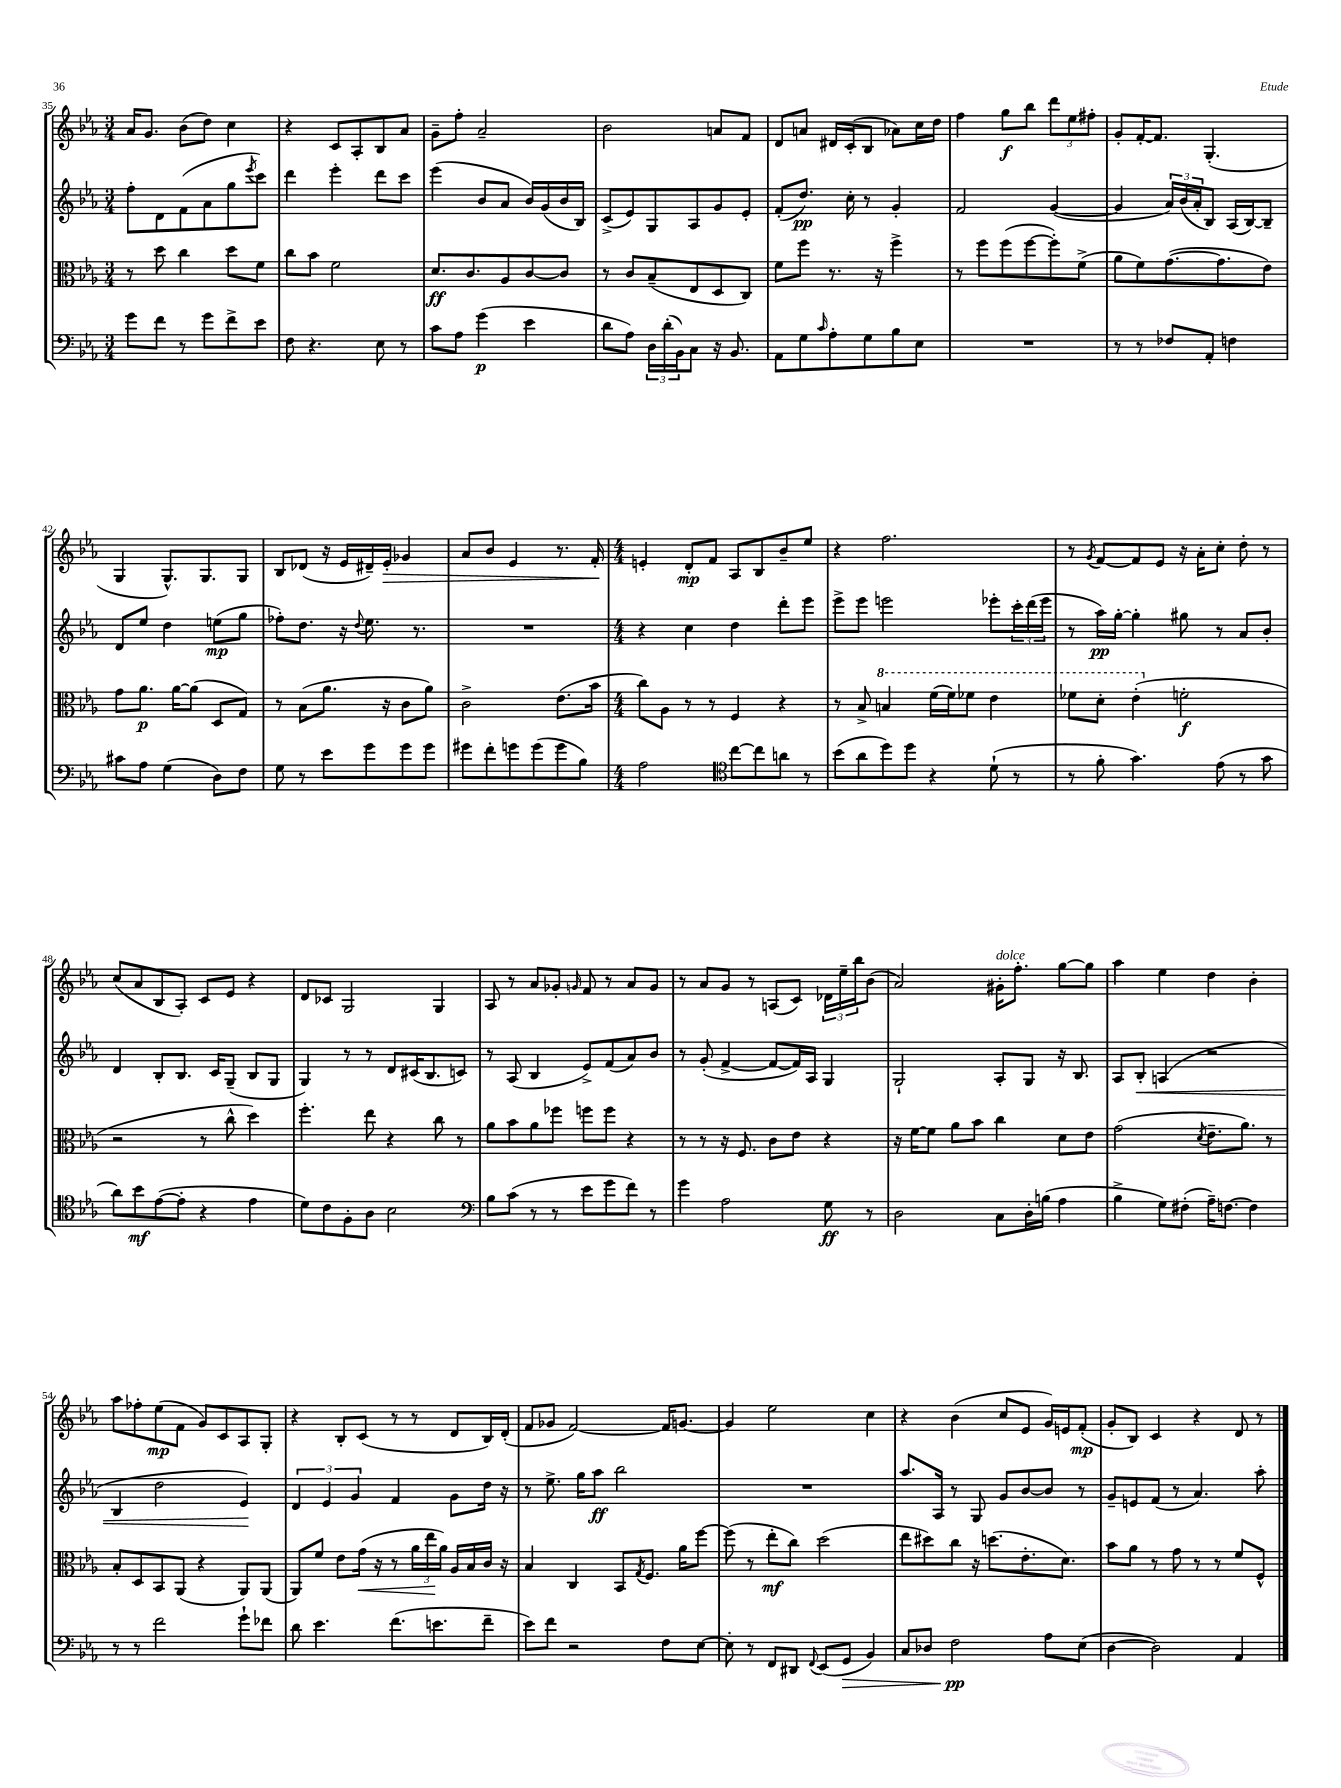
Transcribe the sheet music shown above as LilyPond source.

<<
\new StaffGroup <<
\new Staff = "s0" {
    \clef treble \key ees \major \numericTimeSignature \time 3/4
    aes'16 g'8. bes'8( d''8) c''4 |
    r4 c'8 aes8-. bes8 aes'8 |
    g'8-- f''8-. aes'2-- |
    bes'2 a'8 f'8 |
    d'8 a'8 dis'16 c'16-.( bes8 aes'8) c''16 d''16 |
    f''4 g''8\f bes''8 \tuplet 3/2 { d'''8 ees''8 fis''8-. } |
    g'8-. f'16~-. f'8. g4.-.( |
    g4 g8.-^) g8. g8 |
    bes8 des'8( r16 ees'16 dis'16--) ees'16-.\> ges'4 |
    aes'8 bes'8 ees'4 r8. f'16-.\! |
    \numericTimeSignature \time 4/4 e'4-. d'8-.\mp f'8 aes8 bes8 bes'8-- ees''8 |
    r4 f''2. |
    r8 \acciaccatura { g'8 } f'8~ f'8 ees'8 r16 aes'16-. c''8-. d''8-. r8 |
    c''8( aes'8 bes8 aes8-.) c'8 ees'8 r4 |
    d'8 ces'8 g2 g4 |
    aes8 r8 aes'8 ges'8-. \grace { g'16 } f'8 r8 aes'8 g'8 |
    r8 aes'8 g'8 r8 a8( c'8) \tuplet 3/2 { des'16 ees''16-- bes''16 } bes'8( |
    aes'2) gis'16-.^\markup { \italic "dolce" } f''8.-. g''8~ g''8 |
    aes''4 ees''4 d''4 bes'4-. |
    aes''8 fes''8-. ees''8\mp( f'8 g'8) c'8 aes8 g8-. |
    r4 bes8-. c'8( r8 r8 d'8 bes16) d'16-.( |
    f'8 ges'8 f'2~) f'16 g'8.~ |
    g'4 ees''2 c''4 |
    r4 bes'4( c''8 ees'8 g'16) e'16 f'8-.\mp( |
    g'8-. bes8) c'4 r4 d'8 r8 \bar "|." |
}
\new Staff = "s1" {
    \clef treble \key ees \major \numericTimeSignature \time 3/4
    f''8-. d'8 f'8( aes'8 g''8 \acciaccatura { ees'''8 } c'''8) |
    d'''4 ees'''4-. d'''8 c'''8 |
    ees'''4( bes'8 aes'8 bes'16) g'16( bes'16 bes16) |
    c'8->( ees'8) g8 aes8 g'8 ees'8-. |
    f'8-.( d''8.\pp) c''16-. r8 g'4-. |
    f'2 g'4~( |
    g'4 \tuplet 3/2 { aes'16) bes'16( aes'16-. } bes8) aes16( bes16~) bes8-- |
    d'8 ees''8 d''4 e''8\mp( g''8 |
    fes''8-.) d''8. r16 \appoggiatura { d''8 } ees''8. r8. |
    R2. |
    \numericTimeSignature \time 4/4 r4 c''4 d''4 d'''8-. ees'''8 |
    ees'''8-> ees'''8 e'''2 ees'''8-. \tuplet 3/2 { c'''16-. d'''16( ees'''16 } |
    r8 aes''16\pp) g''16~-. g''4-. gis''8 r8 aes'8 bes'8-. |
    d'4 bes8-. bes8. c'16 g8--( bes8 g8 |
    g4) r8 r8 d'8 cis'16( bes8. c'8) |
    r8 aes8( bes4 ees'8->) f'8( aes'8) bes'8 |
    r8 g'8-.( f'4~-> f'8~ f'16) aes16 g4 |
    g2-! aes8-. g8 r16 bes8. |
    aes8 bes8-.\< a4( r2 |
    bes4 d''2 ees'4\!) |
    \tuplet 3/2 { d'4 ees'4 g'4 } f'4 g'8 d''16 r16 |
    r8 ees''8.-> g''16 aes''8\ff bes''2 |
    R1 |
    aes''8. aes16 r8 g8 g'8 bes'8~ bes'8 r8 |
    g'8-- e'8 f'8( r8 aes'4.) aes''8-. \bar "|." |
}
\new Staff = "s2" {
    \clef alto \key ees \major \numericTimeSignature \time 3/4
    r8 d''8 c''4 d''8 f'8 |
    c''8 bes'8 f'2 |
    d'8.\ff c'8. aes8 c'8~ c'8 |
    r8 c'8 bes8--( ees8 d8 c8) |
    f'8 f''8 r8. r16 f''4-> |
    r8 f''8 f''8( f''8~ f''8-.) f'8->( |
    aes'8 f'8) g'8.~( g'8. ees'8) |
    g'8 aes'8.\p aes'16~ aes'8( d8 g8) |
    r8 bes8( aes'8. r16 c'8 aes'8) |
    c'2-> ees'8.( bes'16 |
    \numericTimeSignature \time 4/4 c''8) aes8 r8 r8 f4 r4 |
    r8 bes8-> \ottava #1 b'4 f''16( f''16) fes''8 ees''4 |
    fes''8 d''8-. ees''4-.( \ottava #0 f'!2-.\f |
    r2 r8 c''8-^ d''4) |
    f''4.-. ees''8 r4 c''8 r8 |
    aes'8 bes'8 aes'8 fes''8 f''8 f''8 r4 |
    r8 r8 r16 f8. c'8 ees'8 r4 |
    r16 f'16~ f'8 aes'8 bes'8 c''4 d'8 ees'8 |
    g'2( \acciaccatura { d'8 } ees'8.-- aes'8.) r8 |
    bes8-. d8 bes,8 aes,8( r4 aes,8) aes,8( |
    aes,8) f'8 ees'8 g'16\<( r16 r8 \tuplet 3/2 { aes'16 ees''16\! aes'16) } aes16 bes16 c'16 r16 |
    bes4 c4 bes,8 \acciaccatura { g8 } f8. aes'16 f''8~ |
    f''8( r8 ees''8-.\mf c''8) d''2( |
    ees''8 dis''8) c''8 r16 d''8.( ees'8.-. d'8.) |
    bes'8 aes'8 r8 g'8 r8 r8 f'8 f8-^ \bar "|." |
}
\new Staff = "s3" {
    \clef bass \key ees \major \numericTimeSignature \time 3/4
    g'8 f'8 r8 g'8 f'8-> ees'8 |
    f8 r4. ees8 r8 |
    c'8 aes8 g'4\p( ees'4 |
    d'8 aes8) \tuplet 3/2 { d16 d'16-.( bes,16) } c8 r16 bes,8. |
    aes,8 g8 \grace { c'16 } aes8-. g8 bes8 ees8 |
    R2. |
    r8 r8 fes8 aes,8-. f4 |
    cis'8 aes8 g4( d8) f8 |
    g8 r8 ees'8 g'8 g'8 g'8 |
    gis'8 f'8-. g'8 g'8( g'8 bes8) |
    \numericTimeSignature \time 4/4 aes2 \clef tenor c''8~ c''8 a'8 r8 |
    bes'8( aes'8 d''8) d''8 r4 d'8-!( r8 |
    r8 f'8-. g'4.) ees'8( r8 g'8 |
    aes'8) bes'8\mf ees'8~( ees'8-. r4 ees'4 |
    d'8) c'8 f8-. aes8 bes2 |
    \clef bass bes8 c'8( r8 r8 ees'8 g'8 f'8) r8 |
    g'4 aes2 g8\ff r8 |
    d2 c8 d16-. b16( aes4 |
    bes4-> g8) fis8-.( aes16--) f8.~ f4 |
    r8 r8 f'2 g'8-! fes'8 |
    d'8 ees'4. f'8.( e'8. f'8-- |
    ees'8) f'8 r2 f8 ees8~ |
    ees8-. r8 f,8 dis,8 \appoggiatura { f,8 } ees,8( g,8\> bes,4) |
    c8 des8 f2\pp\! aes8 ees8( |
    d4~ d2) aes,4 \bar "|." |
}
>>
>>
\layout { \context { \Score currentBarNumber = #35 } }
